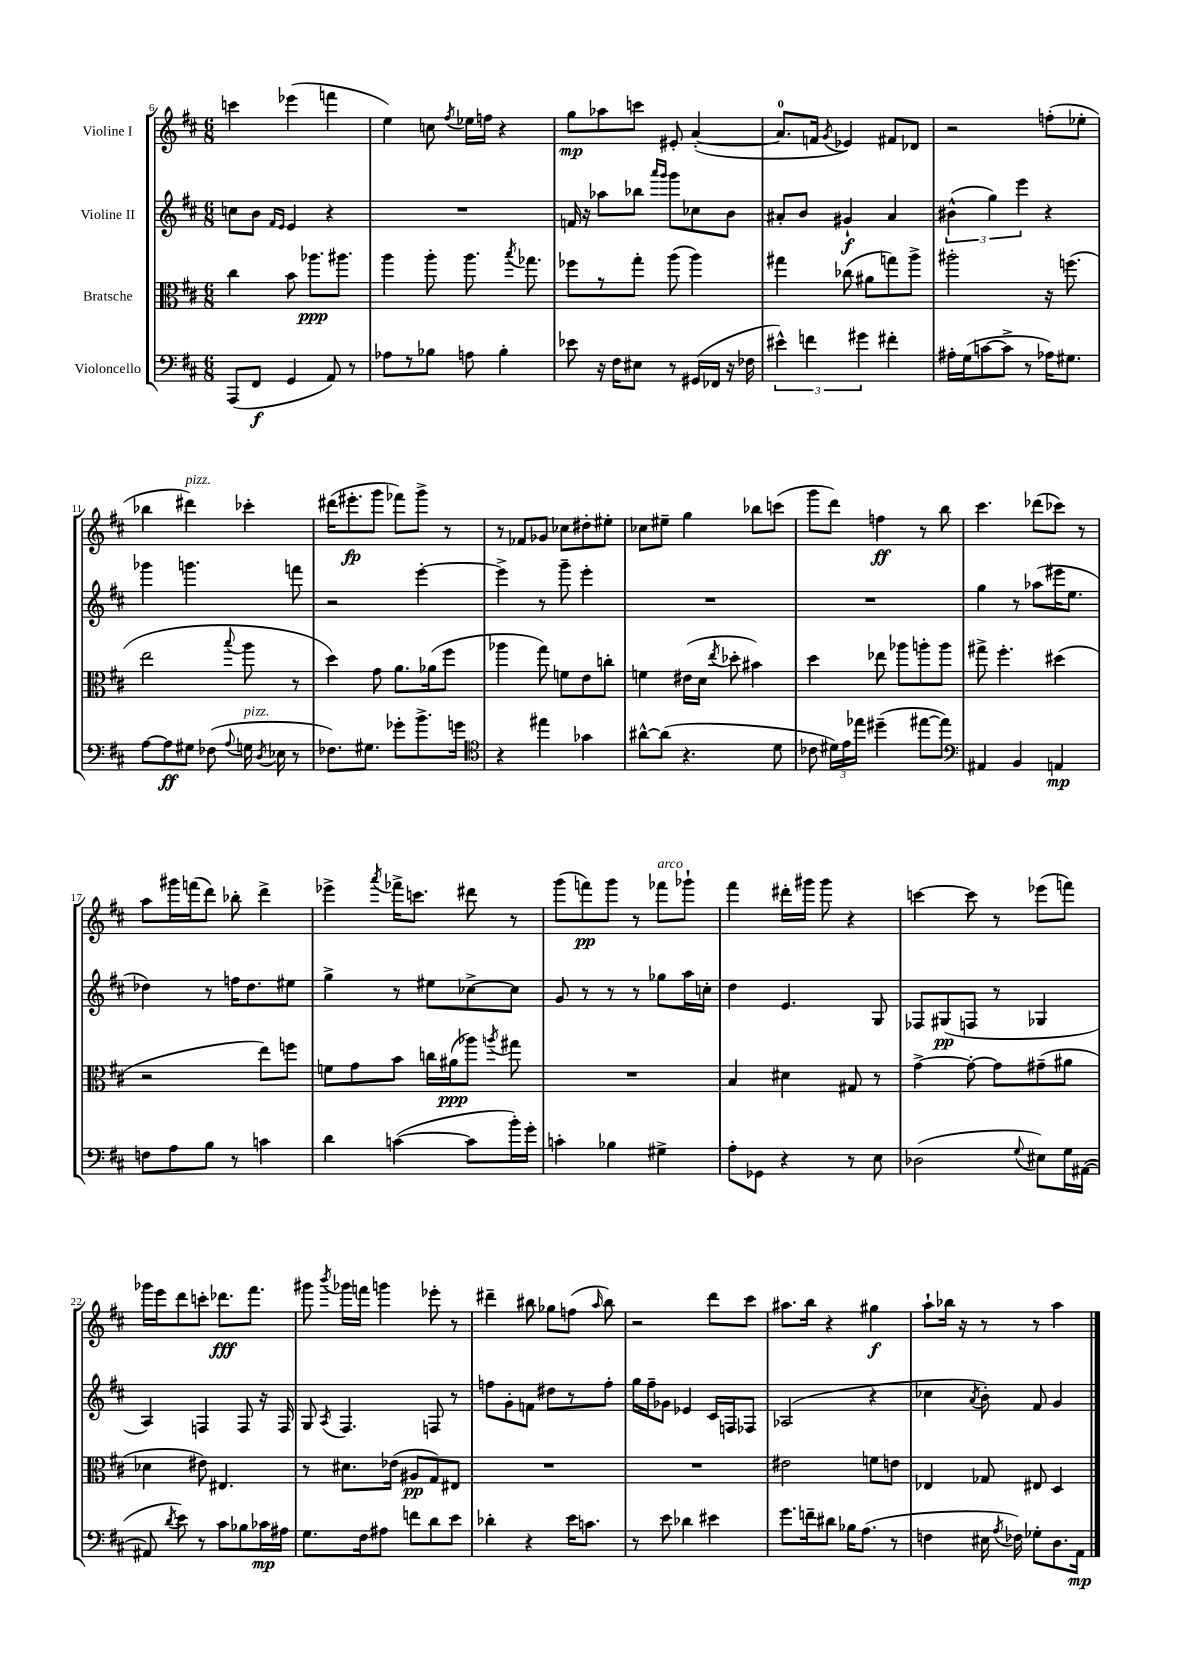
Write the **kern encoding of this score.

**kern	**kern	**kern	**kern
*staff4	*staff3	*staff2	*staff1
*clefF4	*clefC3	*clefG2	*clefG2
*k[f#c#]	*k[f#c#]	*k[f#c#]	*k[f#c#]
*M6/8	*M6/8	*M6/8	*M6/8
(8AAA	4cc#	8cc	4ccc
8FF#	.	8b	.
.	.	16qqf#	.
.	.	16qqe	.
4GG	8b	4e	(4eee-
.	8.aa-	.	.
8AA)	.	4r	4fff
.	8.aa#	.	.
8r	.	.	.
=	=	=	=
8A-	4aa	2.r	4ee)
8r	.	.	.
8B-	8aa'	.	8cc
.	.	.	8qff#
8A	8.aa	.	16ee-
.	.	.	16ff
4B-'	.	.	4r
.	8qbb	.	.
.	8.gg-	.	.
=	=	=	=
8e-	8ff-	16f	8gg
.	.	16r	.
16r	8r	8aa-	8aa-
16F#	.	.	.
8E#	8gg'	8bb-	8ccc
.	.	16qqaaa	.
.	.	16qqggg	.
8r	(8aa	8ggg	8e#'
(16GG#	4aa)	8cc-	([4a'
16FF-	.	.	.
16r	.	8b	.
16F-	.	.	.
=	=	=	=
6e#^^)	4gg#	8a#'	8.a]
.	.	8b	.
6f	.	.	.
.	.	.	16f
.	.	.	8qg
.	(8cc-	4g#`	4e-)
6g#	.	.	.
.	8a#	.	.
4f#'	8gg)	4a#	8f#
.	8aa^	.	8d-
=	=	=	=
16A#'	2aa#'	(6b#^^	2r
(16G	.	.	.
[8c	.	.	.
.	.	6gg)	.
8c^]	.	.	.
.	.	6eee	.
8r	.	.	.
16A-)	16r	4r	(8ff'
8.G#	(8.ff	.	.
.	.	.	8ee-'
=	=	=	=
[8A	2ee	4ggg-	4bb-
8A]	.	.	.
8G#	.	4.ggg	4ddd#)
(8F-	.	.	.
8qqA	8qqbb	.	.
16G	8aa	.	4ccc-'
8qD	.	.	.
16E-	.	.	.
8r	8r	8fff	.
=	=	=	=
8.F-)	4dd)	2r	(16ddd#
.	.	.	8.eee#'
8.G#	.	.	.
.	8g	.	8ggg
8g-'	8.a	.	8fff-)
8.b^	.	[4eee'	8ggg^
.	(16a-	.	.
.	8ff#	.	8r
16g	.	.	.
=	=	=	=
*clefC4	*	*	*
4r	4aa-	4eee^]	8r
.	.	.	8f-
4ee#	8gg)	8r	8g-
.	8f	8ggg~	8cc-
4g-	8e	4eee'	8dd#'
.	8cc'	.	8ee#'
=	=	=	=
[8a#^^	4f	2.r	8cc-
(8a#]	.	.	8ee#~
4.r	(16e#	.	4gg
.	16d	.	.
.	8qee	.	.
.	8dd-'	.	.
.	4b#)	.	8bb-
8d	.	.	(8ccc
=	=	=	=
8c-	4dd	2.r	8ggg
24d#)	.	.	8ddd)
24e	.	.	.
24ee-	.	.	.
(4dd#~	8ee-	.	4ff
.	8aa-	.	.
[8ee#	8aa'	.	8r
8ee#])	8aa	.	8bb
=	=	=	=
*clefF4	*	*	*
4AA#	8gg#^	4gg	4.ccc#
.	4.ff#'	.	.
4BB	.	8r	.
.	.	(8aa-	(8ddd-
4AA	(4dd#	16eee#	8ccc-)
.	.	8.ee	.
.	.	.	8r
=	=	=	=
8F	2r	4dd-)	8aa
8A	.	.	16ggg#
.	.	.	(16fff
8B	.	8r	8ddd)
8r	.	16ff	8bb-'
.	.	8.dd-	.
4c	8ee)	.	4ddd^
.	8ff	8ee#	.
=	=	=	=
4d	8f	4gg^	4eee-^
.	8g	.	.
.	.	.	8qaaa
([4c	8b	8r	16fff-^
.	.	.	8.ccc
.	16cc	8ee#	.
.	(16a#	.	.
8c]	8aa-)	[8cc-^	8ddd#
.	8qaa	.	.
16b')	8gg#	8cc-]	8r
16g'	.	.	.
=	=	=	=
4c'	2.r	8g	(8ggg
.	.	8r	8fff)
4B-	.	8r	8ggg
.	.	8r	8r
4G#^	.	8gg-	8fff-
.	.	16aa	8ggg-`
.	.	16cc'	.
=	=	=	=
8A'	4B	4dd	4fff#
8GG-	.	.	.
4r	4d#	4.e	16ddd#'
.	.	.	16ggg#
.	.	.	8ggg#
8r	8G#	.	4r
8E	8r	8G	.
=	=	=	=
(2D-	[4g^	8F-	[4ccc
.	.	(8G#	.
.	8g'_	8F	8ccc]
.	8g]	8r	8r
8qqG	.	.	.
8E#)	(8g#~	4G-	(8eee-
16G	8a#	.	8fff)
([16AA#	.	.	.
=	=	=	=
8AA#]	4d-	4A)	16ggg-
.	.	.	16eee
8qd	.	.	.
8e)	.	.	8ddd
8r	8e#)	4F	8ccc'
8c#	4.E#	.	8.ddd-
8B-	.	8F	.
.	.	.	8.fff#
16c-	.	16r	.
16A#	.	16F	.
=	=	=	=
8.G	8r	8G	8ggg#
.	.	8qA	8qbbb
.	8.d#	4.F#	16ggg-
16F#	.	.	16fff
8A#	.	.	4ggg
.	(16e-	.	.
8f	8A#	.	.
8d	8G)	8F	8eee-'
8e	8E#	8r	8r
=	=	=	=
4d-'	2.r	8ff	4ddd#~
.	.	8g'	.
4r	.	8f	8bb#
.	.	8dd#	8gg-
16e	.	8r	(8ff
8.c	.	.	.
.	.	.	16qqaa
.	.	8ff'	8bb#)
=	=	=	=
8r	2.r	16gg	2r
.	.	16ff#~	.
8e	.	8g-	.
4d-	.	4e-	.
4e#	.	16c#	8ddd
.	.	16F	.
.	.	8F-	8ccc#
=	=	=	=
8.g	2e#	(2A-	8.aa#
16f~	.	.	16bb
8d#	.	.	4r
16B-	.	.	.
(8.A	.	.	.
.	8f	4r	4gg#
8r	8e	.	.
=	=	=	=
4F	4E-	4cc-	8aa`
.	.	.	16bb-
.	.	.	16r
.	.	8qa	.
16E#	8G-	8b')	8r
8qA	.	.	.
16F-)	.	.	.
8G-'	8E#	8f#	8r
8.D	4D	4g	4aa
16AA	.	.	.
==	==	==	==
*-	*-	*-	*-
